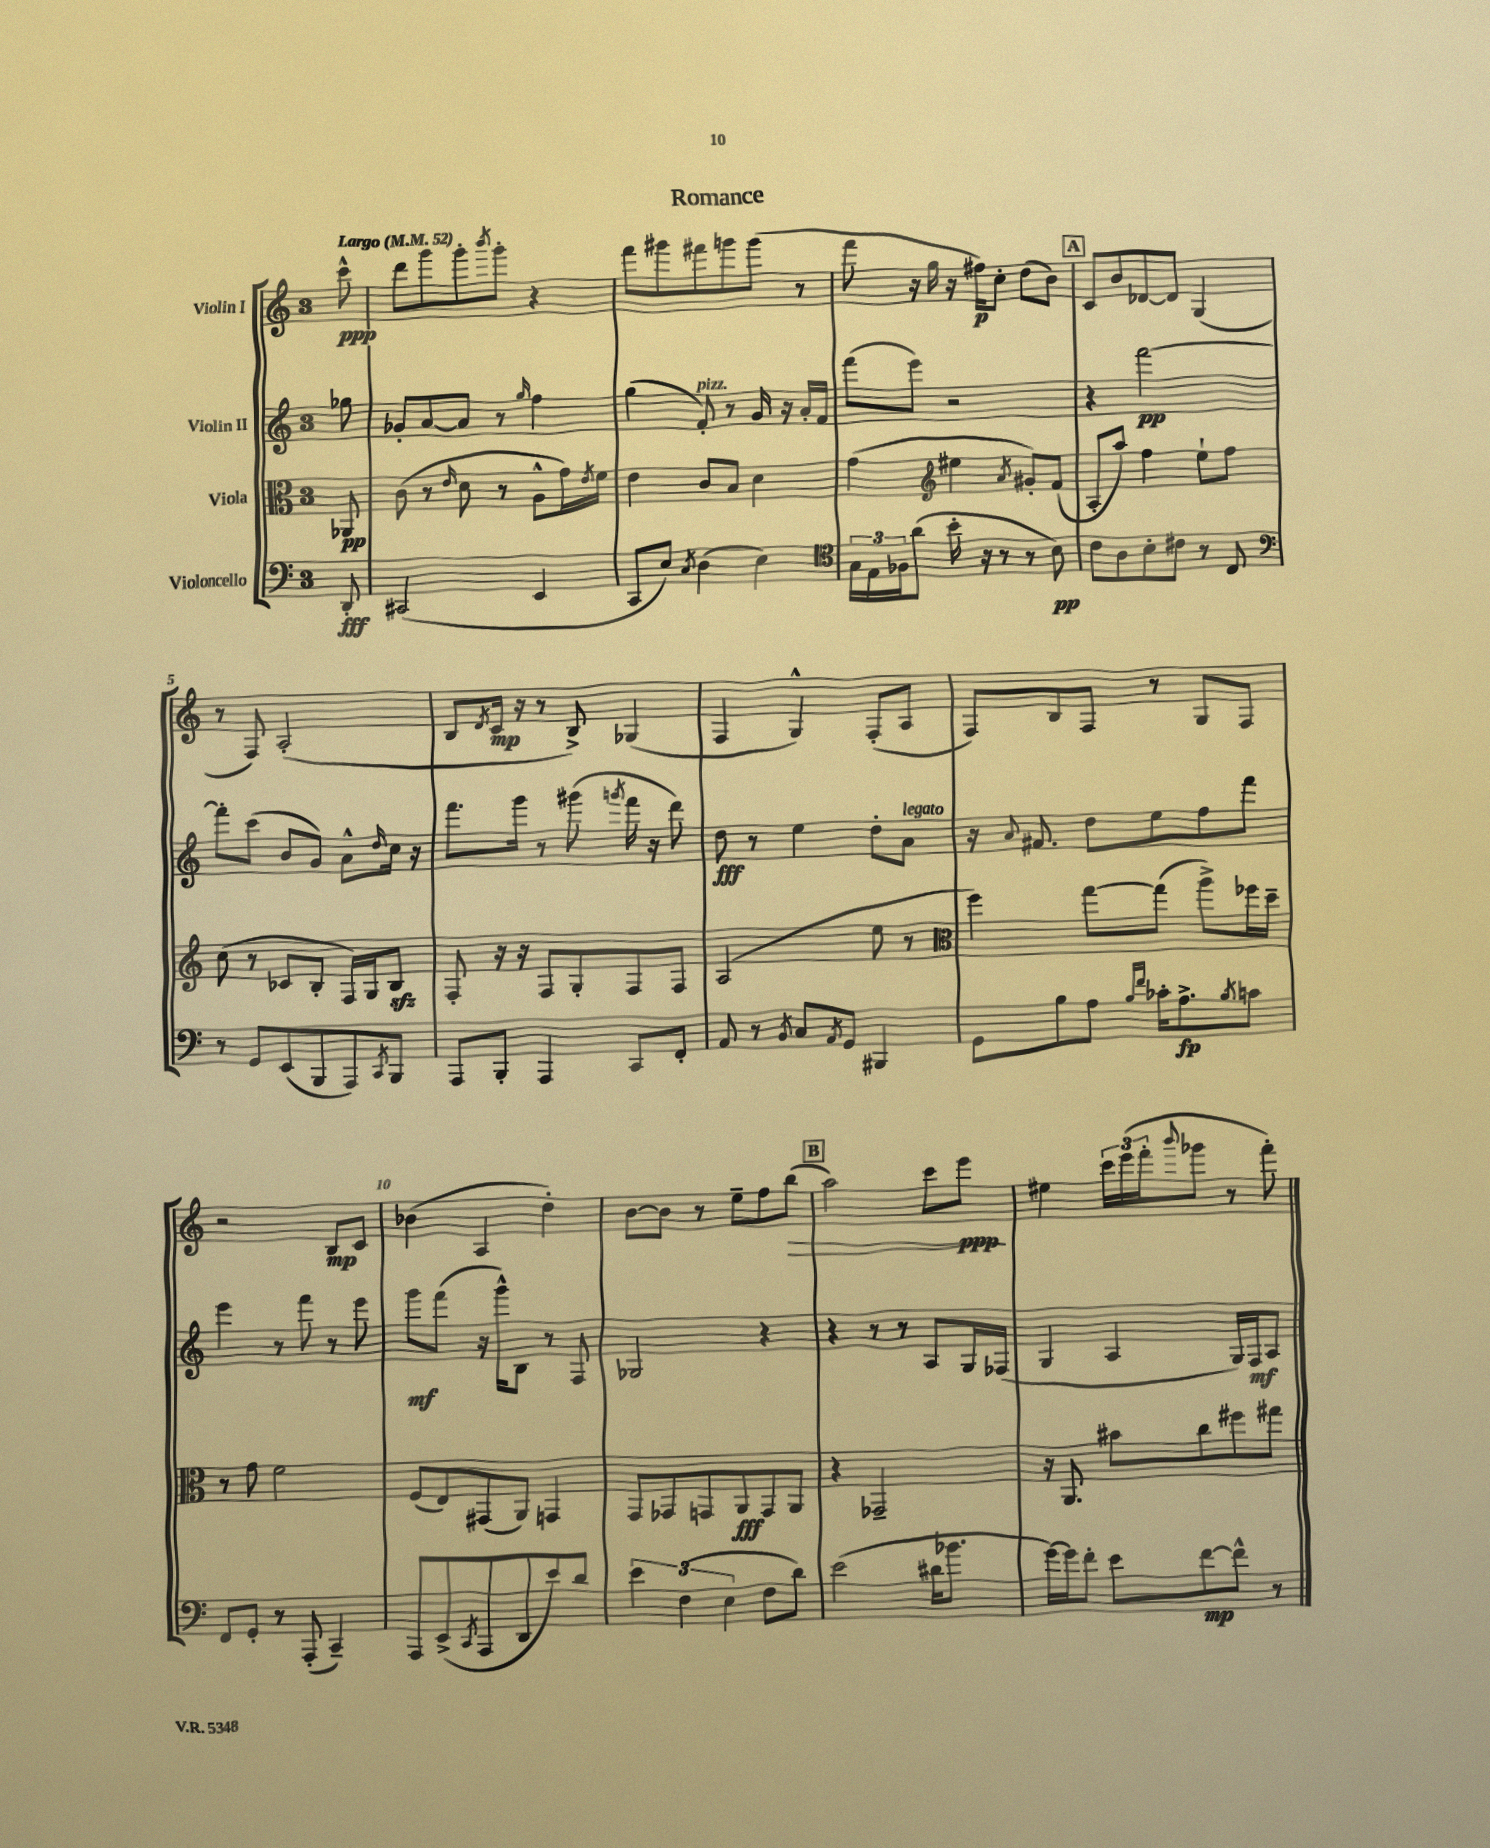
\header { title = "Romance" }
<<
\new StaffGroup <<
\new Staff = "s0" \with { instrumentName = "Violin I" } {
    \clef treble \key c \major \once \override Staff.TimeSignature.style = #'single-digit \time 3/4 \partial 8 \tempo "Largo" 4 = 52
    c'''8-^\ppp |
    d'''8 g'''8 g'''8-. \acciaccatura { b'''8 } g'''8-. r4 |
    f'''8 gis'''8 fis'''8 g'''8 g'''8( r8 |
    f'''8 r16 g''16 r16 fis''16\p) c''8-. d''8( b'8) |
    \mark \markup { \box "A" } c'8 b'8 des'8~ des'8 g4( |
    r8 f8) a2-.( |
    b8 \acciaccatura { d'8 } c'16\mp r16 r8 b8->) ges4( |
    f4 g4-^) f8-.( a8 |
    f8) b8 f8 r8 g8 f8 |
    r2 b8\mp c'8 |
    bes'4( a4 d''4-.) |
    b'8~ b'8 r8 e''8-- f''8 b''8\>( |
    \mark \markup { \box "B" } a''2) c'''8 e'''8\ppp\! |
    eis''4 \tuplet 3/2 { c'''16 e'''16( f'''16-. } \appoggiatura { b'''8 } ges'''8 r8 f'''8-.) \bar "|." |
}
\new Staff = "s1" \with { instrumentName = "Violin II" } {
    \clef treble \key c \major \once \override Staff.TimeSignature.style = #'single-digit \time 3/4 \partial 8
    ges''8 |
    ges'8-. a'8~ a'8 r8 \grace { g''16 } f''4 |
    g''4( f'8-.^\markup { \italic "pizz." }) r8 g'16 r16 a'16-. f'16 |
    f'''8( e'''8) r2 |
    \mark \markup { \box "A" } r4 f'''2~\pp |
    f'''8-. c'''8( b'8 g'8) a'8-^ \grace { d''16 } c''16 r16 |
    f'''8. g'''16 r8 gis'''8( \acciaccatura { g'''8 } f'''16 r16 d'''8) |
    d''8\fff r8 e''4 d''8-. a'8^\markup { \italic "legato" } |
    r16 \appoggiatura { a'8 } fis'8. d''8 e''8 f''8 f'''8 |
    e'''4 r8 f'''8 r8 e'''8 |
    g'''8\mf f'''8( r16 g'''16-^) b8 r8 f8 |
    ges2 r4 |
    \mark \markup { \box "B" } r4 r8 r8 a8 g16 fes16( |
    g4 a4 g16) f16\mf a8 \bar "|." |
}
\new Staff = "s2" \with { instrumentName = "Viola" } {
    \clef alto \key c \major \once \override Staff.TimeSignature.style = #'single-digit \time 3/4 \partial 8
    aes,8\pp |
    c'8( r8 \grace { e'16 } d'8 r8 a8-^ g'16) \acciaccatura { e'8 } f'16 |
    e'4 c'8 b8 d'4 |
    g'4( \clef treble eis''4 \acciaccatura { a'8 } gis'8-.) f'8( |
    \mark \markup { \box "A" } a8-. a''8) f''4 e''8-! f''8 |
    c''8( r8 ces'8 b8-. f16) g16 b8\sfz |
    f8-. r16 r16 f8 g8-. f8 f8 |
    a2( e''8 r8 |
    \clef alto f''4) g''8~ g''8( a''8->) fes''16 d''16-- |
    r8 g'8 f'2 |
    f8( e8) gis,8( a,8) g,4 |
    g,8 ges,8 g,8 a,8\fff g,8 a,8 |
    \mark \markup { \box "B" } r4 ges,2-- |
    r16 a,8. bis'8 c''8 fis''8 gis''8 \bar "|." |
}
\new Staff = "s3" \with { instrumentName = "Violoncello" } {
    \clef bass \key c \major \once \override Staff.TimeSignature.style = #'single-digit \time 3/4 \partial 8
    d,8-.\fff |
    cis,2( e,4 |
    c,8 e8) \acciaccatura { c8 } d4( e4) |
    \clef tenor \tuplet 3/2 { g16 e16 fes16 } a'8( b'16-. r16 r8 r8 b8\pp) |
    \mark \markup { \box "A" } c'8 a8 b8-. cis'8 r8 c8 |
    \clef bass r8 g,8 e,8( b,,8 a,,8) \acciaccatura { c,8 } b,,8 |
    a,,8 b,,8-. a,,4 c,8 f,8-. |
    a,8 r8 \acciaccatura { b,8 } c8 \acciaccatura { a,8 } g,8 bis,,4 |
    g,8 b8 a8 \grace { b16 f'16 } ces'16-. a8.->\fp \acciaccatura { b8 } c'8 |
    f,8 g,8-. r8 a,,8-.( c,4--) |
    a,,8 e,8->( \acciaccatura { c,8 } a,,8 d,8 e'8) d'8 |
    \tuplet 3/2 { e'4 f4( e4 } f8 d'8) |
    \mark \markup { \box "B" } e'2( dis'16 bes'8. |
    g'16~) g'16 f'8-. e'8 f'8~\mp f'8-^ r8 \bar "|." |
}
>>
>>
\layout { \context { \Score \override BarNumber.break-visibility = ##(#f #t #t) barNumberVisibility = #(every-nth-bar-number-visible 5) } }
